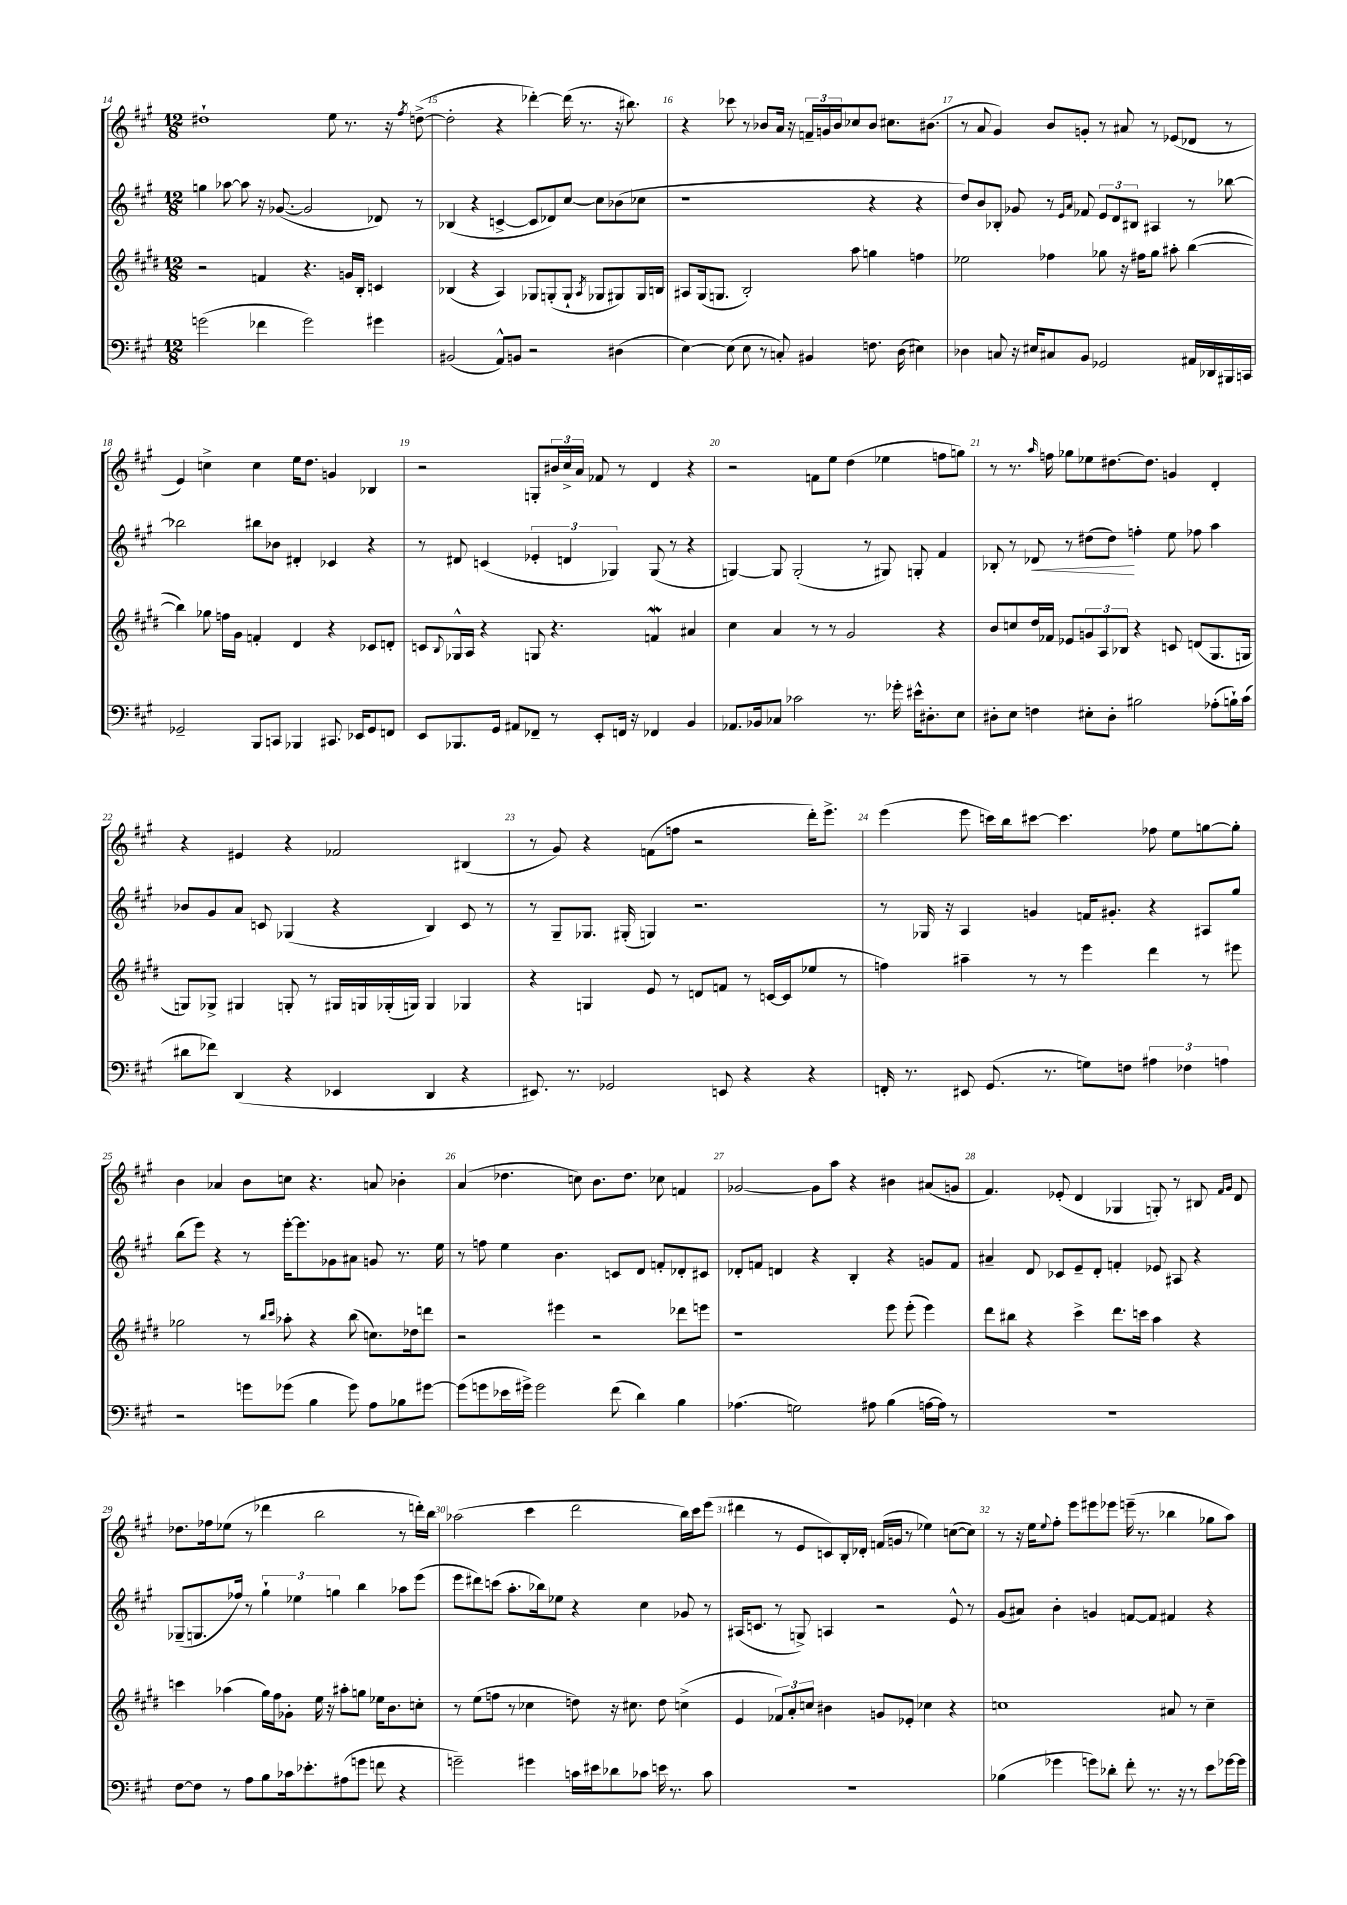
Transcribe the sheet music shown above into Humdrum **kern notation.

**kern	**kern	**kern	**kern
*staff4	*staff3	*staff2	*staff1
*clefF4	*clefG2	*clefG2	*clefG2
*k[f#c#g#]	*k[f#c#g#d#]	*k[f#c#g#]	*k[f#c#g#]
*M12/8	*M12/8	*M12/8	*M12/8
(2g\	2r	4gg\	1dd#`
.	.	[8aa-\	.
.	.	8aa-\]	.
4f-\	4f/	16r	.
.	.	([8.g-/	.
2g\)	4.r	2g-/]	.
.	.	.	8ee\
.	16g/LL	.	8.r
.	16B'/JJ	.	.
4g#\	4c/	8d-/)	.
.	.	.	16r
.	.	.	8qff#/
.	.	8r	([8dd^\
=	=	=	=
(2BB#/	(4B-/	(4B-/	2dd'\]
.	4r	4r	.
8AA^^/L)	4A/)	[4c^/	4r
8BB/J	.	.	.
2r	8G-/L	8c/]L	[4ddd-'\)
.	(8G'/	8d-/)	.
.	8G`/J	[8cc#/J	(16ddd-\]
.	.	.	8.r
.	8qA/	.	.
.	8G-/L	8cc#\]L	.
(4D#\	8G#/)	(8b-\	16r
.	.	.	8.bb#\)
.	16G#/L	8cc-\J	.
.	16B/JJ	.	.
=	=	=	=
[4E\)	8A#/L	1r	4r
.	(16G#/k	.	.
.	8.G/J	.	.
(8E\]	.	.	8ccc-\
8E\	2B'/)	.	8r
8r	.	.	8b-/L
8C'/)	.	.	16a/Jk
.	.	.	16r
4BB#/	.	.	24f~/LL
.	.	.	24g/
.	.	.	24b-/J
.	8aa\	.	8cc-/
8.F\	4gg\	4r	8b-/J
.	.	.	8.cc#\L
(16D\	.	.	.
4E#\)	4ff\	4r	.
.	.	.	(8.b#\J
=	=	=	=
4D-\	2ee-\	8dd/L)	8r
.	.	8b/	8a/
8C/	.	8B-'/J	4g#/)
16r	.	8g-/	.
16E#/LK	.	.	.
8C#/	4ff-\	8r	8b/L
.	.	16qqe/LL	.
.	.	16qqa/JJ	.
8BB/J	.	8f-/	8g'/J
2GG-/	8gg-\	12e/L	8r
.	.	12d/	.
.	16r	.	8a#/
.	.	12B#/J	.
.	16ff#\LK	.	.
.	8gg-\J	4A#/	8r
.	8aa#'\	.	(8e-/L
16AA#/LL	([4bb\	8r	8d-/J
16DD-/	.	.	.
16BBB#/	.	[8bb-\	8r
16CC/JJ	.	.	.
=	=	=	=
2GG-~/	4bb\])	2bb-\]	4e/)
.	8gg-\	.	4cc^\
.	16ff\LL	.	.
.	16g#\JJ	.	.
8BBB/L	4f'/	8bb#\L	4cc\
8CC/J	.	8b-\J	.
4BBB-/	4d#/	4d#'/	16ee\LK
.	.	.	8.dd\J
8.CC#/	4r	4c-/	4g/
16EE-/LK	.	.	.
8GG-/	8c-/L	4r	4B-/
8FF/J	8d'/J	.	.
=	=	=	=
8EE/L	8c/L	8r	2r
.	8qqB/	.	.
8.BBB-/	16G-^^/L	8d#/	.
.	16A/JJ	.	.
.	4r	(4c/	.
16GG#/Jk	.	.	.
8AA#/L	.	.	.
8FF-~/J	8G/	6e-'/	8G'/L
8r	4.r	.	24b#/L
.	.	6d/	24cc#^/
.	.	.	24a/JJ
8EE'/L	.	.	8f-/
.	.	6G-/)	.
16FF/Jk	.	.	8r
16r	.	.	.
4FF-/	4f/	(8G-/	4d/
.	.	8r	.
4BB/	4a#/	4r	4r
=	=	=	=
8.AA-/L	4cc#\	[4G/)	2r
16BB-/k	.	.	.
8C-/J	4a/	8G/]	.
2c-\	.	(2G'/	.
.	8r	.	8f\L
.	8r	.	8ee\J
.	2g#/	.	(4dd\
8.r	.	8r	.
.	.	8G#/)	4ee-\
16g-'\	.	.	.
16e#^^\LK	.	8G'/	.
8.D#'\	.	.	.
.	4r	4f#/	8ff\L
8E\J	.	.	8gg\J)
=	=	=	=
8D#'\L	8b/L	8B-'/	8r
8E\J	8cc/	8r	8.r
4F\	16dd#/L	8d-/	.
.	.	.	16qqaa/
.	16f-/JJ	.	16ff\
.	8e-/L	8r	8gg-\L
8E#'\L	12g/	(8dd#\L	8ee-\
.	12A/	.	.
8D#'\J	.	8dd#\J)	[8.dd#\
.	12B-/J	.	.
2B#\	4r	4ff'\	.
.	.	.	8.dd#\]J
.	8c/	8ee\	4g/
.	(8d/L	8ff-\	.
(8A-'\L	8.G#/	4aa\	4d'/
16B`\L)	.	.	.
(16c#\JJ	16G/Jk	.	.
=	=	=	=
8d#\L	8G/L)	8b-/L	4r
8f-\J)	8G-^/J	8g#/	.
(4DD/	4G#/	8a/J	4e#/
.	.	8c/	.
4r	8G'/	(4G-/	4r
.	8r	.	.
4EE-/	16G#/LL	4r	2f-/
.	16G/	.	.
.	(16G-'/	.	.
.	16G/JJ)	.	.
4DD/	4G/	4B/)	.
4r	4G-/	8c/	(4B#/
.	.	8r	.
=	=	=	=
8.EE#/)	4r	8r	8r
.	.	8G#~/L	8g#/)
8.r	.	.	.
.	4G/	8.G-/J	4r
2GG-/	.	.	.
.	.	(16G#'/	.
.	8e/	4G/)	(8f\L
.	8r	.	8ff\J
.	8d/L	2.r	2r
8EE/	8f/J	.	.
4r	8r	.	.
.	[16c/LL	.	.
.	(16c/]J	.	.
4r	8ee-/J	.	16ddd'\LK)
.	.	.	8.eee^\J
.	8r	.	.
=	=	=	=
16FF'/	4ff\)	8r	(4eee\
8.r	.	.	.
.	.	16G-/	.
.	.	16r	.
8EE#/	4aa#~\	4A/	8eee\
(8.GG#/	.	.	16ccc\LL)
.	.	.	16bb\J
.	8r	4g/	[8ccc#\J
8.r	.	.	.
.	8r	.	4.ccc#\]
8G\L)	4eee\	16f/LK	.
.	.	8.g#'/J	.
8F\J	.	.	.
6A#\	4ddd#\	4r	8ff-\
.	.	.	8ee\L
6F-\	.	.	.
.	8r	8A#/L	[8gg\
6A\	.	.	.
.	8eee#\	8gg#/J	8gg'\]J
=	=	=	=
2r	2gg-\	(8bb\L	4b\
.	.	8eee\J)	.
.	.	4r	4a-/
8g\L	8r	8r	8b\L
.	16qqbb/LL	.	.
.	16qqccc#/JJ	.	.
(8g-\J	8aa-'\	[16eee'\LK	8cc\J
.	.	8.eee\]	.
4B\	4r	.	4.r
.	.	8g-\	.
8g-\)	(8bb\	8a#\J	.
8A\L	8.cc\L)	8g/	8a/
8B-\	.	8.r	4b-'\
.	16dd-\k	.	.
[8g#\J	8ddd\J	.	.
.	.	16ee\	.
=	=	=	=
(8g#\]L	2r	8r	(4a/
8g\	.	8ff\	.
16e-\L	.	4ee\	4.dd-\
16g#^\JJ)	.	.	.
2g#\	.	.	.
.	4eee#\	4.b\	.
.	.	.	8cc\)
.	2r	.	8.b\L
(8f#\	.	8c/L	.
.	.	.	8.dd-\J
4d\)	.	8d/J	.
.	.	8f'/L	8cc-\
4B\	8ddd-\L	8d-'/	4f/
.	8eee\J	8c#/J	.
=	=	=	=
(4.A-\	1r	8d-'/L	[2g-/
.	.	8f/J	.
.	.	4d/	.
2G\)	.	.	.
.	.	4r	8g-\]L
.	.	.	8aa\J
.	.	4B'/	4r
8A#\	.	.	.
(4B\	8eee\	4r	4b#\
.	(8eee'\	.	.
[16A\LL	4eee\)	8g/L	(8a#/L
16A\]JJ)	.	.	.
8r	.	8f/J	8g/J
=	=	=	=
1.r	8ddd#\L	4a#~/	4.f#/)
.	8bb#\J	.	.
.	4r	8d/	.
.	.	8c-/L	(8e-'/
.	4ccc#^\	8e~/	4d/
.	.	8d'/J	.
.	8.ddd#\L	4f'/	4G-/
.	16ccc\Jk	.	.
.	4aa\	8e-/	8G'/)
.	.	8A#/	8r
.	4r	4r	8B#/
.	.	.	16qqf#/LL
.	.	.	16qqg#/JJ
.	.	.	8d/
=	=	=	=
[8F#\L	4ccc\	(8G-~/L	8.dd-\L
8F#\]J	.	8.G/	.
.	.	.	16ff-\k
8r	(4aa-\	.	(8ee-\J
.	.	16ff-/Jk)	.
8A\L	.	8r	8r
8B\	16gg#\LL)	6gg#`\	4ddd-\
.	16ff#\J	.	.
16c-\k	8g-'\J	.	.
.	.	6ee-\	.
8.e-'\	.	.	.
.	16ee\	.	2bb\
.	16r	.	.
.	.	6gg\	.
(8A#\	8aa#'\L	.	.
8g\J	8gg\J	4bb\	.
8f\	16ee-\LK	.	.
.	8.b\	.	.
4r	.	8aa-\L	8r
.	8cc'\J	(8eee\J	16ddd'\LL)
.	.	.	16bb\JJ
=	=	=	=
2g~\)	8r	8eee\L	(2aa-\
.	(8ee\L	8ddd#\)	.
.	8ff\J	(8ccc\J	.
.	8r	8.aa'\L	.
4g#\	4cc-\	.	4ccc#\
.	.	16bb-\k)	.
.	.	8ee-\J	.
16c\LL	8dd\)	4r	2ddd\
16e#\J	.	.	.
8d-\	16r	.	.
.	8.cc#\	.	.
8c-\J	.	4cc#\	.
16e\	8dd\	.	.
8.r	.	.	.
.	(4cc^\	8g-/	16bb\LL)
.	.	.	16ccc#\J
8c-\	.	8r	(8eee\J
=	=	=	=
1.r	4e/	(16A#/LK	4ddd#\
.	.	8.c/J	.
.	12f-/L)	8r	8r
.	12a'/	.	.
.	.	8G^/)	8e/L
.	12cc/J	.	.
.	4b#\	4A/	8c/)
.	.	.	16B'/L
.	.	.	16d-'/JJ
.	8g/L	2r	(16f/LL
.	.	.	16g/JJ
.	8e-'/J	.	8r
.	4cc-\	.	4ee-\)
.	4r	8e^^/	([8cc\L
.	.	8r	8cc\]J)
=	=	=	=
(4B-\	1cc	(8g#/L	8r
.	.	8a#/J)	16r
.	.	.	16ee\LK
.	.	.	8qqee/
4g-\	.	4b'\	8ff#'\J
.	.	.	8eee\L
8g\L)	.	4g/	8eee#\
8d-'\J	.	.	8eee-\J
8f#'\	.	[8f/L	(16eee~\
.	.	.	8.r
8.r	.	8f/]J	.
.	8a#/	4f#/	4bb-\
16r	.	.	.
8r	8r	.	.
8e\L	4cc~\	4r	8gg-\L
[16g-\L	.	.	8aa\J)
16g-\]JJ	.	.	.
==	==	==	==
*-	*-	*-	*-
